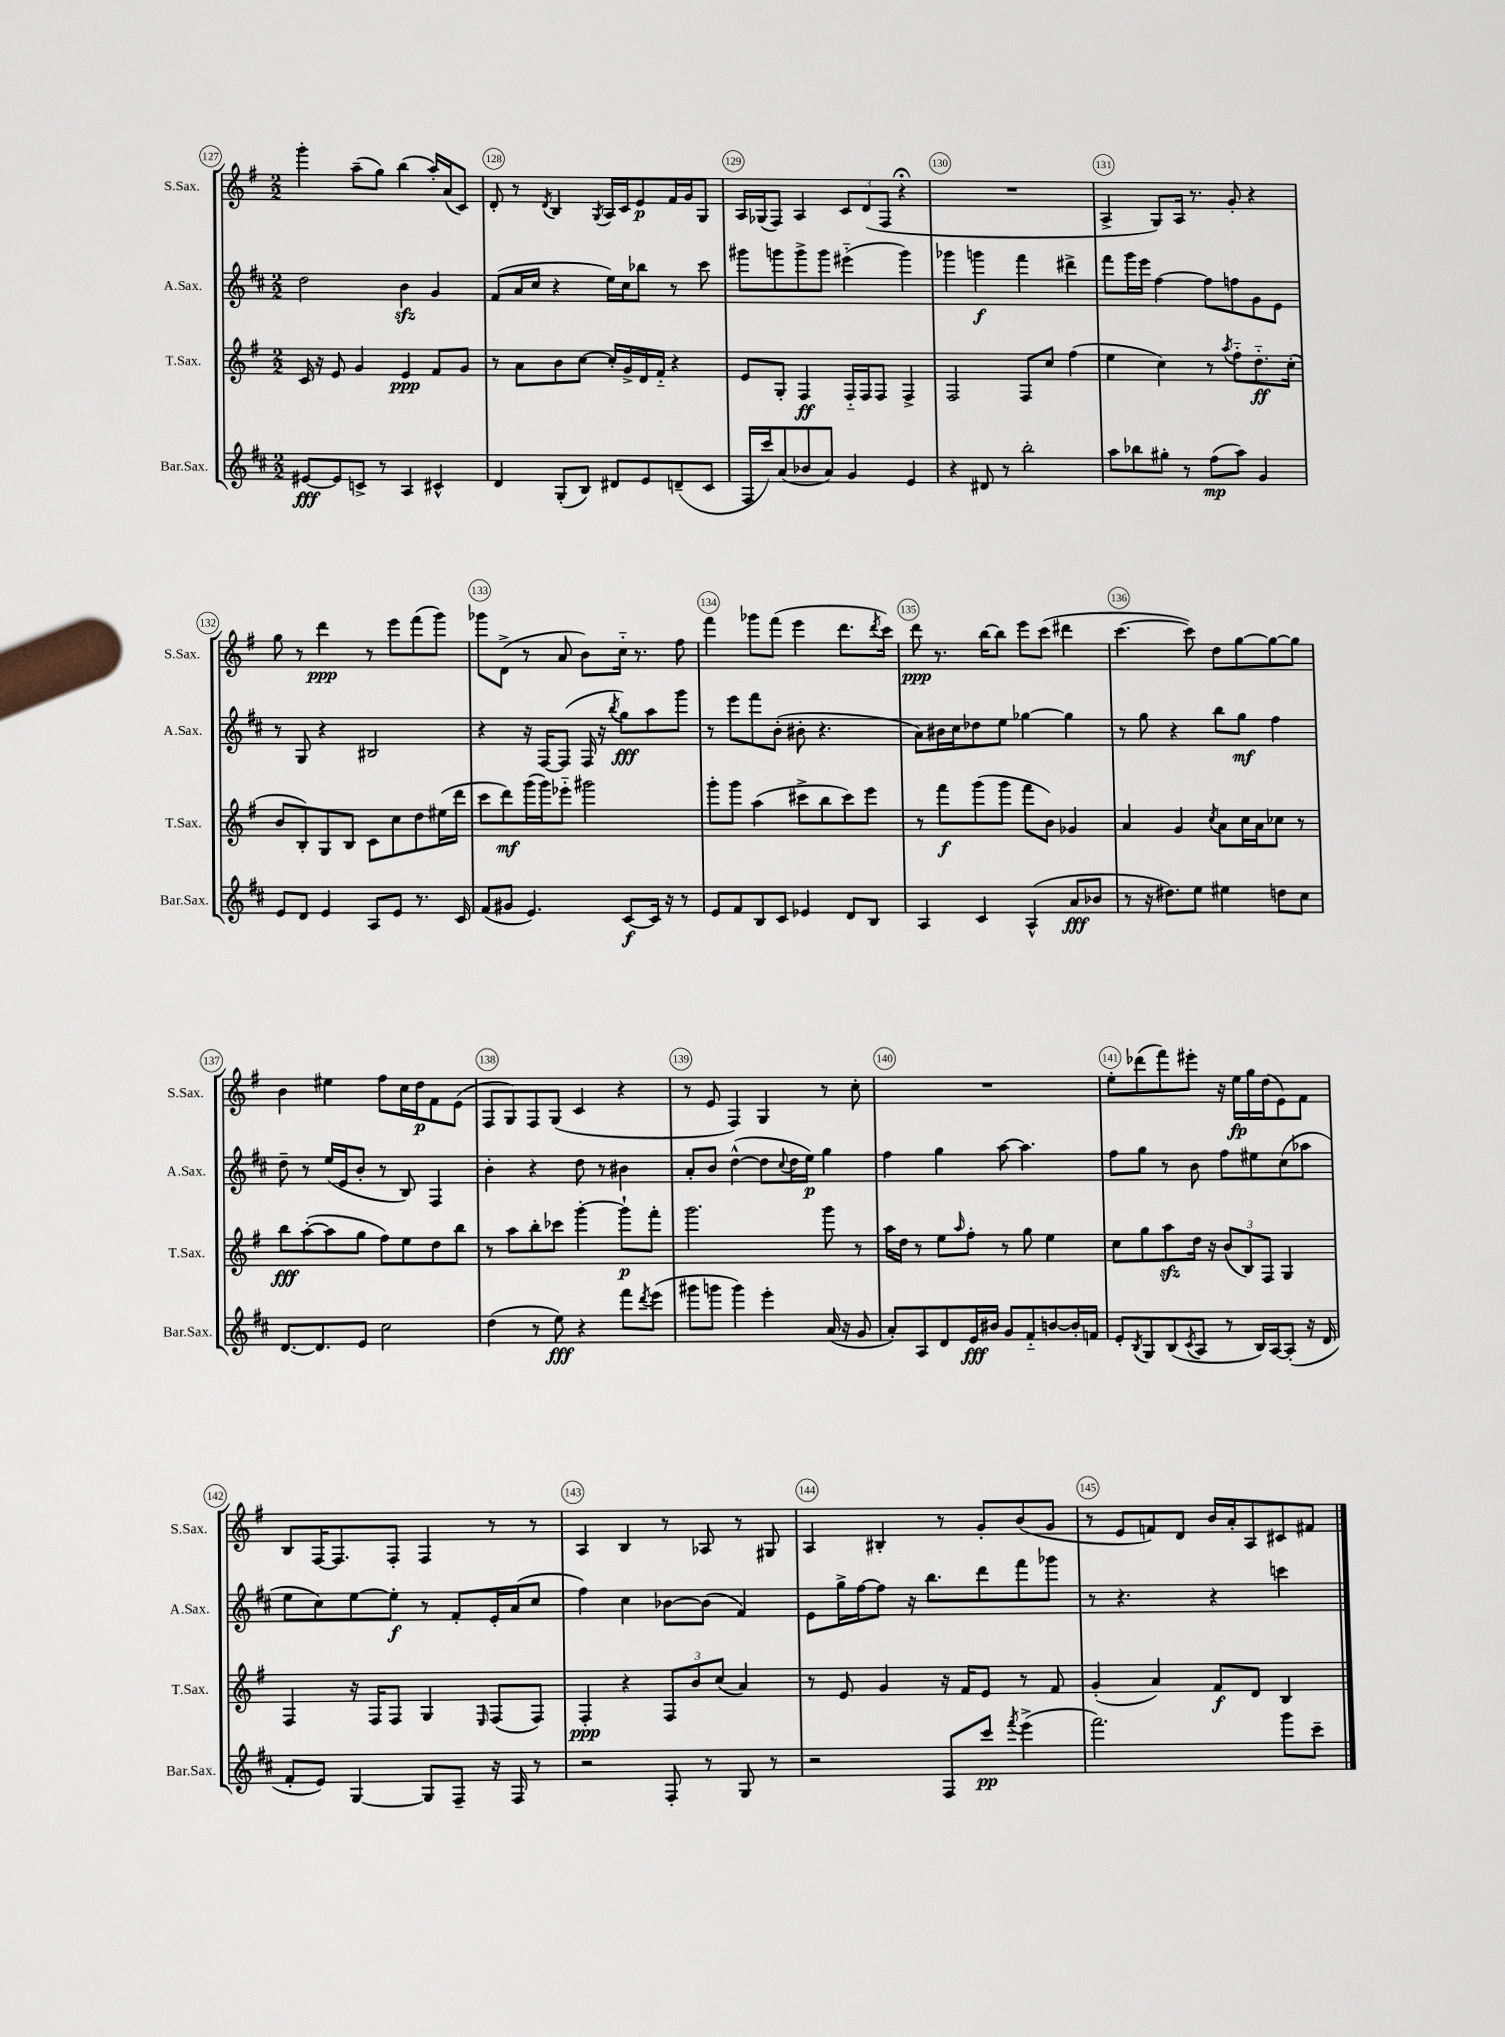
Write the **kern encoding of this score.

**kern	**kern	**kern	**kern
*staff4	*staff3	*staff2	*staff1
*clefG2	*clefG2	*clefG2	*clefG2
*k[f#c#]	*k[f#]	*k[f#c#]	*k[f#]
*M2/2	*M2/2	*M2/2	*M2/2
[8e#	16c	2dd	4ggg'
.	16r	.	.
8e#]	8e	.	.
8c^	4g	.	(8aa~
8r	.	.	8gg)
4A	4e	4b	(4bb
4c#^^	8f#	4g	16aa')
.	.	.	(16a
.	8g	.	8c)
=	=	=	=
4d	8r	(8f#	8d'
.	8a	16a	8r
.	.	16cc#	.
.	.	.	8qd
(8G'	8b	4r	4B
8B)	[8cc	.	.
.	.	.	8qG
8d#	16cc']	16ee)	16A
.	16g^	16cc#	16c
8e	16d	8bb-	8e
.	16f#'~	.	.
(8d~	4r	8r	16f#
.	.	.	16g
8c#	.	8ccc#	8G
=	=	=	=
16F#	8e	8ggg#	16A
16ccc#)	.	.	(16G-
(8a	8G'	8ggg	8F#)
8b-	4F#	8ggg^	4A
8a)	.	8ggg	.
4g	16F#'~	(4eee#'~	12c
.	16F#	.	.
.	.	.	(12d
.	8F#	.	.
.	.	.	12F#
4e	4F#^	4ggg)	4r;
=	=	=	=
4r	2F#	4ggg-	1r
8d#	.	4ggg	.
8r	.	.	.
2bb'	8F#	4fff#	.
.	8cc	.	.
.	(4ff#	4ddd#^	.
=	=	=	=
8aa	4ee	8fff#	4A^
8bb-	.	16ggg	.
.	.	16eee	.
8gg#'	4cc)	[4ff#	8G)
8r	.	.	16A
.	.	.	8.r
(8ff#	8r	8ff#]	.
.	8qaa	.	.
8aa)	8ff#'~	8ff	8g'
4g	8.dd'~	8g	4r
.	.	8e	.
.	(16cc'	.	.
=	=	=	=
8e	8b	8r	8gg
8d	8B')	8G	8r
4e	8G	4r	4ddd
.	8B	.	.
8A	8c	2B#	8r
8e	8cc	.	8eee
8.r	8dd	.	(8fff#
.	(16ee#	.	8ggg)
16c#	16ddd	.	.
=	=	=	=
(8f#	8ccc	4r	8ggg-
8g#	8ddd)	.	(8d^
4.e)	(16ggg	16r	8r
.	16ggg)	[16F#	.
.	8eee-'~	(8F#]	8a
.	2ggg#	16F#	8b)
.	.	16r	.
.	.	8qbb	.
[8c#	.	8gg)	16cc'~
.	.	.	8.r
16c#]	.	8aa	.
16r	.	.	.
8r	.	8ggg	8ff#
=	=	=	=
8e	8ggg'	8r	4fff#
8f#	8ggg	8eee	.
8B	(4aa	8fff#	8ggg-
8c#	.	(8b'	(8fff#
4e-	8ccc#^	8b#'	4eee
.	8bb	4.r	.
8d	8ccc#)	.	8.ddd
8B	8eee	.	.
.	.	.	8qddd
.	.	.	16ccc)
=	=	=	=
4A	8r	8a)	8ddd
.	8fff#	16b#	8.r
.	.	16cc#	.
4c#	(8ggg	8dd-	.
.	.	.	[16bb
.	8ggg	8ee	8bb]
(4A^^	8fff#	[4gg-	8eee
.	8b)	.	(8ccc
8a	4g-	4gg-]	4ddd#
8b-	.	.	.
=	=	=	=
8r	4a	8r	[4.ccc
16r	.	8gg	.
8.dd#)	.	.	.
.	4g	4r	.
8ee	.	.	8ccc])
.	8qcc	.	.
4ee#	8a	8bb	8dd
.	16cc	8gg	[8gg
.	16a	.	.
8dd	8cc-	4ff#	8gg_
8cc#	8r	.	8gg]
=	=	=	=
[8.d	8bb	8dd~	4b
.	([8aa'	8r	.
8.d]	.	.	.
.	8aa]	(16ee	4ee#
.	.	16e	.
8e	8gg	8b'	.
2cc#	8ff#)	8r	8ff#
.	8ee	8B)	16cc
.	.	.	16dd
.	8dd	4F#	8f#
.	8bb	.	(8e
=	=	=	=
(4dd	8r	4b'	8F#
.	8aa	.	8G)
8r	8bb'	4r	8F#
8ee)	8ccc-	.	(8G
4r	[4ggg'	8dd	4c
.	.	8r	.
8fff#	8ggg`]	4b#	4r
8qddd	.	.	.
(8eee	8fff#'	.	.
=	=	=	=
8ggg#	2.ggg	8a'	8r
8ggg	.	8b	8e
4ggg)	.	([4dd^^	4F#)
4eee'	.	8dd]	4G
.	.	8qqcc#	.
.	.	16dd	.
.	.	16ee)	.
(16a	8ggg	4gg	8r
16r	.	.	.
8g	8r	.	8cc'
=	=	=	=
8a')	16aa	4ff#	1r
.	16dd	.	.
8A	8r	.	.
8d	8ee	4gg	.
.	16qqaa	.	.
16e	8ff#'	.	.
16b#	.	.	.
8g	8r	[8aa	.
8f#'~	8gg	4.aa]	.
[8b	4ee	.	.
16b']	.	.	.
16f	.	.	.
=	=	=	=
8e'	8cc	8ff#	8ee'
8qB	.	.	.
8G	8gg	8gg	(8ddd-
(8B	8aa	8r	8fff#)
8qc#	.	.	.
8A	16dd	8b	8eee#'
.	16r	.	.
8r	(12b	8ff#	16r
.	.	.	16ee
.	12B)	.	.
16B)	.	8ee#	16gg
.	12F#	.	.
[16A	.	.	(16dd
(8A']	4G	(8cc#	8e)
16r	.	8aa-	8f#
16d	.	.	.
=	=	=	=
8f#'	4F#	8ee	8B
8e)	.	8cc#)	[16F#
.	.	.	8.F#]
[4G	16r	[8ee	.
.	16F#	.	.
.	8F#	8ee']	8F#'
8G]	4G	8r	4F#
8F#~	.	8f#'	.
.	16qqE	.	.
16r	(8F#	16e'	8r
16F#	.	(16a	.
8r	8F#)	8cc#	8r
=	=	=	=
2r	4F#'	4ff#)	4A
.	4r	4cc#	4B
8F#'	12F#	[8b-	8r
.	12b	.	.
8r	.	(8b-]	8A-
.	(12cc	.	.
8G	4a)	4f#)	8r
8r	.	.	8G#
=	=	=	=
2r	8r	8e	4A
.	8e	16gg^	.
.	.	[16ff#	.
.	4g	8ff#]	4B#'
.	.	16r	.
.	.	8.bb	.
8F#	16r	.	8r
.	16f#	.	.
8ccc#	8e	8ddd	8g'
8qfff#	.	.	.
(4eee^	8r	8fff#	(8b
.	8f#	8ggg-	8g
=	=	=	=
2.fff#)	(4g'	8r	8r
.	.	4.r	8e
.	4a)	.	8f)
.	.	.	8d
.	8f#	4r	16b
.	.	.	16a'
.	8d	.	8A
8ggg	4B	4ccc	8c#
8ccc#~	.	.	8f#
==	==	==	==
*-	*-	*-	*-
